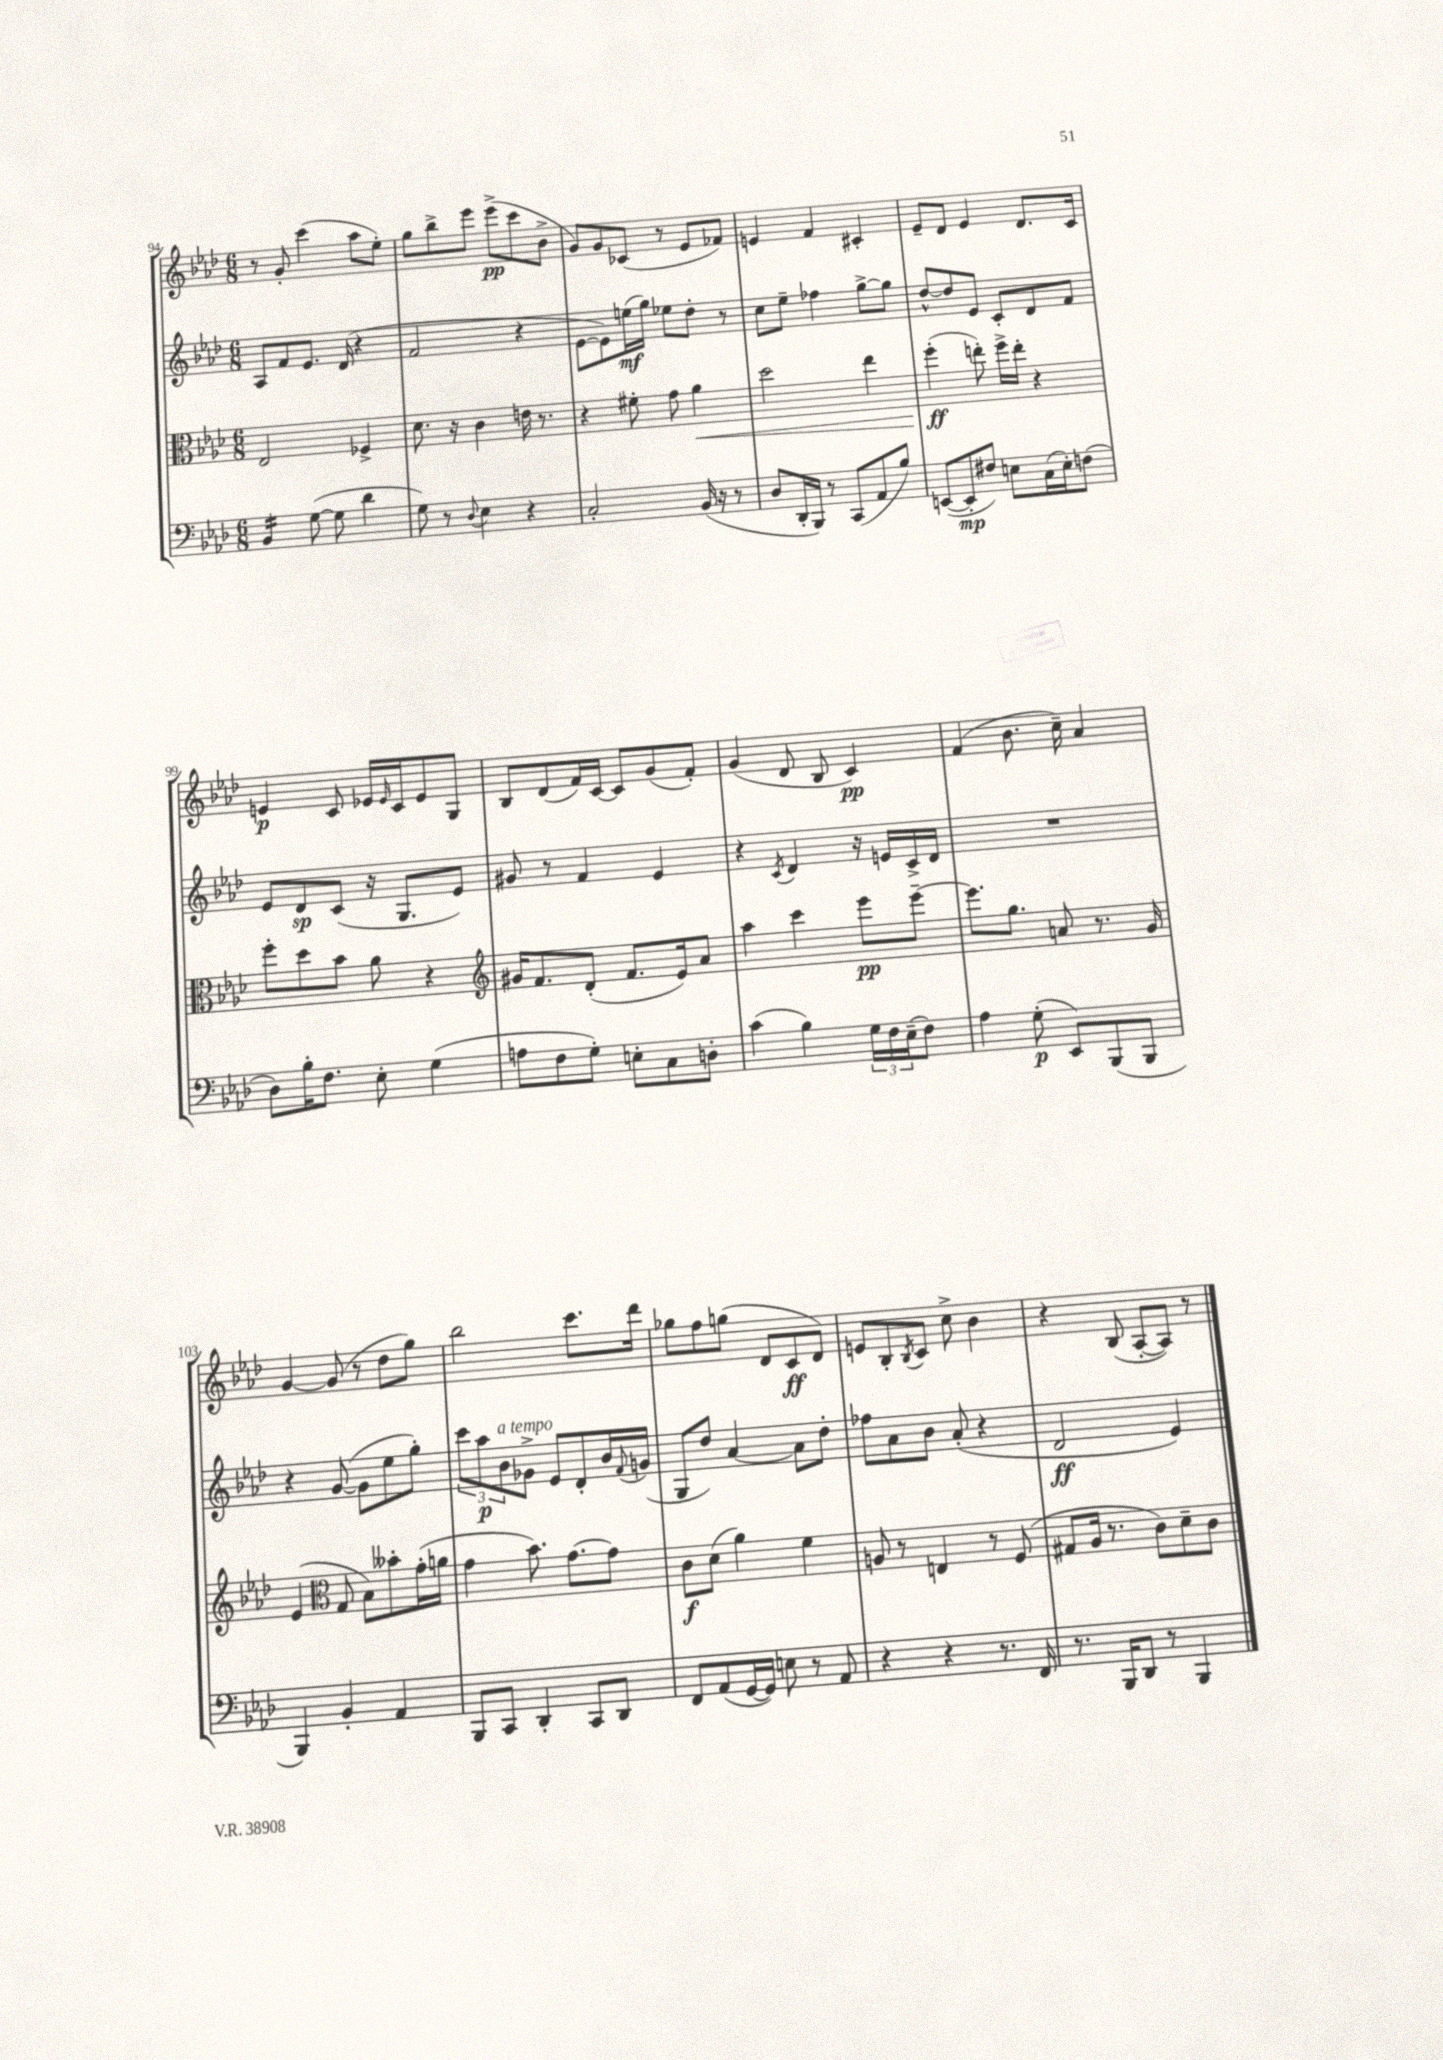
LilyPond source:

<<
\new StaffGroup <<
\new Staff = "s0" {
    \clef treble \key aes \major \numericTimeSignature \time 6/8
    r8 g'8-. c'''4( aes''8 ees''8-.) |
    g''8 bes''8-> ees'''8 ees'''8->\pp( c'''8 bes'8-> |
    g'8) g'8 ces'8( r8 ees'8 fes'8) |
    e'4 f'4 cis'4-. |
    ees'8-- des'8 ees'4 des'8. c'16 |
    e'4\p c'8 ees'16 \grace { ees'16 } c'16 ees'8 g8 |
    bes8 des'8( f'16) c'16~ c'8 g'8( f'8-.) |
    g'4( des'8 bes8 c'4\pp) |
    f'4( bes'8. c''16--) aes'4 |
    g'4~ g'8( r8 des''8 g''8) |
    bes''2 c'''8. des'''16 |
    ges''8 f''8 g''8( des'8 c'8\ff des'8) |
    e'8 bes8-. \acciaccatura { bes8 } c'8 c''8-> bes'4 |
    r4 bes8( aes8~-. aes8) r8 \bar "|." |
}
\new Staff = "s1" {
    \clef treble \key aes \major \numericTimeSignature \time 6/8
    aes8 f'8 ees'8. des'16( r4 |
    f'2 r4 |
    ees'8~ ees'8) e''16\mf( g''16) ees''8 des''8-. r8 |
    c''8 ees''8-- fes''4 g''8~-> g''8 |
    des''8~-^ des''8 ees'8 c'8-. des'8 f'8 |
    ees'8 des'8\sp c'8( r16 g8. ees'8) |
    gis'8 r8 f'4 ees'4 |
    r4 \acciaccatura { c'8 } des'4 r16 e'16 c'16-> des'16 |
    R2. |
    r4 g'8~( g'8 ees''8 g''8-.) |
    \tuplet 3/2 { c'''8 aes''8\p bes'8^\markup { \italic "a tempo" } } ges'8-> ees'8 des'8-. bes'16 \appoggiatura { f'8 } g'16( |
    g8 des''8) aes'4~ aes'8 des''8-. |
    fes''8 aes'8 bes'8 aes'8-.( r4 |
    des'2\ff ees'4) \bar "|." |
}
\new Staff = "s2" {
    \clef alto \key aes \major \numericTimeSignature \time 6/8
    ees2 fes4-> |
    des'8. r16 c'4 e'16 r8. |
    r4 fis'8-. g'8 aes'4\< |
    des''2 ees''4 |
    f''4-.\ff\!( e''8-.) f''16-> e''16-. r4 |
    f''8-. des''8 bes'8 aes'8 r4 |
    \clef treble gis'16 f'8. des'8-.( f'8. ees'16) aes'8 |
    aes''4 c'''4 ees'''8\pp ees'''8~-- |
    ees'''8. g''8. a'8 r8. g'16 |
    ees'4( \clef alto g8 bes8) beses'8-. g'16-.( a'16 |
    g'4 bes'8.) g'8.~ g'8 |
    c'8\f des'8( aes'4) f'4 |
    a8 r8 e4 r8 f8( |
    gis8 aes16 r8. c'8) des'8-- c'8 \bar "|." |
}
\new Staff = "s3" {
    \clef bass \key aes \major \numericTimeSignature \time 6/8
    bes,4:16 g8~( g8 des'4 |
    g8) r8 \appoggiatura { des8 } ees4 r4 |
    c2-. bes,16( r16 r8 |
    des8 des,16-. bes,,16) r8 c,8( aes,8 bes8) |
    e,8~( e,8-.\mp fis8) e8 c16( e16-.) f8( |
    des8) bes16-. f8. ees8-. g4( |
    a8 f8 g8-.) e8-. c8 d8-. |
    c'4( bes4) \tuplet 3/2 { g16 f16 ees16--( } f8) |
    aes4 g8-.\p( ees,8) bes,,8( bes,,8 |
    bes,,4) bes,4-. aes,4 |
    bes,,8 c,8 des,4-. c,8 des,8 |
    f,8 aes,8( g,16~ g,16) e8 r8 aes,8 |
    r4 r4 r8. f,16 |
    r8. bes,,16 des,8 r8 bes,,4 \bar "|." |
}
>>
>>
\layout { \context { \Score currentBarNumber = #94 } }
